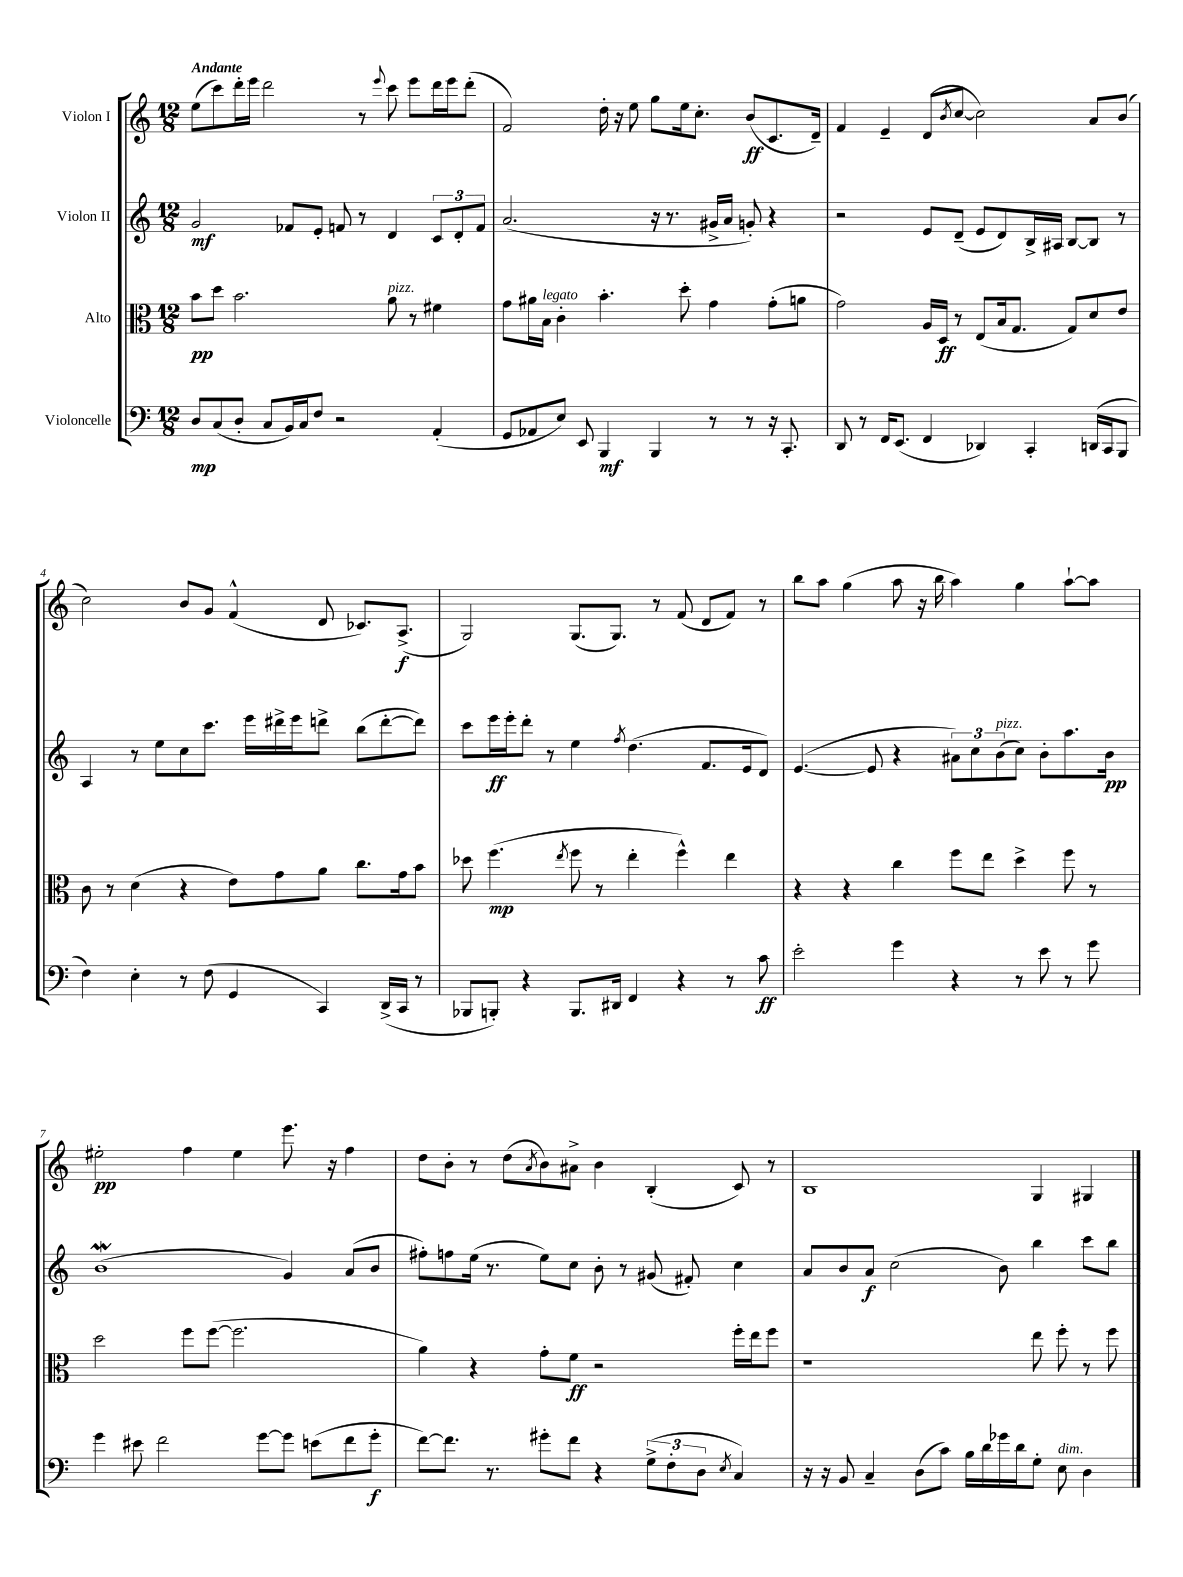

**kern	**kern	**kern	**kern
*staff4	*staff3	*staff2	*staff1
*clefF4	*clefC3	*clefG2	*clefG2
*k[]	*k[]	*k[]	*k[]
*M12/8	*M12/8	*M12/8	*M12/8
8D	8b	2g	(8ee
(8C	8dd	.	8ccc)
8D'	2.b	.	16ddd'
.	.	.	16eee
8C	.	.	2ddd
16BB)	.	8f-	.
16C	.	.	.
8F	.	8e'	.
2r	.	8f	.
.	.	8r	8r
.	.	.	8qqeee
.	8a	4d	8ccc
.	8r	.	8eee
(4AA'	4f#	12c	16ddd
.	.	.	16eee
.	.	12d'	.
.	.	.	(8ddd'
.	.	12f	.
=	=	=	=
8GG	8g	(2.a	2f)
8AA-	16a#	.	.
.	16B	.	.
8E)	4c'	.	.
8EE	.	.	.
4BBB	4.b'	.	16dd'
.	.	.	16r
.	.	.	8ee
4BBB	.	16r	8gg
.	.	8.r	.
.	8dd'	.	16ee
.	.	.	8.cc'
8r	4g	16g#^	.
.	.	16a	.
8r	.	8g')	(8b
16r	(8g'	4r	8.c
8.CC'	.	.	.
.	8a	.	.
.	.	.	16d~)
=	=	=	=
8DD	2g)	2r	4f
8r	.	.	.
16FF	.	.	4e~
(8.EE	.	.	.
4FF	16A	8e	(8d
.	16D	.	.
.	.	.	8qb
.	8r	(8d~	[8cc
4DD-)	(8E	8e	2cc])
.	16B	8d)	.
.	8.G	.	.
4CC'	.	16B^	.
.	.	16A#	.
.	8G)	[8B	.
(16DD	8d	8B]	8a
16CC	.	.	.
8BBB	8e	8r	(8b
=	=	=	=
4F)	8c	4A	2cc)
.	8r	.	.
4E'	(4d	8r	.
.	.	8ee	.
8r	4r	8cc	8b
(8F	.	8.ccc	8g
4GG	8e)	.	(4f^^
.	.	16eee	.
.	8g	16ddd#^	.
.	.	16eee	.
4CC)	8a	8ddd^	8d
.	8.cc	(8bb	8.c-)
(16DD^	.	[8ddd'	.
16CC	16g	.	(8.A^
8r	8b	8ddd])	.
=	=	=	=
8BBB-	8dd-	8ccc	2G)
8BBB')	(4.ff	16eee	.
.	.	16eee'	.
4r	.	8ddd'	.
.	.	8r	.
.	8qee	.	.
8.BBB	8ff	4ee	(8.G
.	8r	.	.
16DD#	.	.	8.G)
.	.	8qff	.
4FF	4ee'	(4.dd	.
.	.	.	8r
4r	4ff^^)	.	(8f
.	.	8.f	8d
8r	4ee	.	8f)
.	.	16e	.
8c	.	8d)	8r
=	=	=	=
2e'	4r	([4.e	8bb
.	.	.	8aa
.	4r	.	(4gg
.	.	8e]	.
4g	4cc	4r	8aa
.	.	.	16r
.	.	.	16bb
4r	8ff	12a#)	4aa)
.	.	12cc	.
.	8ee	.	.
.	.	(12b	.
8r	4dd^	8cc)	4gg
8e	.	8b'	.
8r	8ff	8.aa	[8aa`
8g	8r	.	8aa]
.	.	16b	.
=	=	=	=
4g	2dd	(1b	2ee#'
8e#	.	.	.
2f	.	.	.
.	8ff	.	4ff
.	([8ff	.	.
.	2.ff]	.	4ee#
[8g	.	.	.
8g]	.	4g)	8.eee
(8e	.	.	.
.	.	.	16r
8f	.	(8a	4ff
8g'	.	8b	.
=	=	=	=
[8f)	4a)	8ff#')	8dd
8.f]	.	8ff	8b'
.	4r	(16ee	8r
8.r	.	8.r	.
.	.	.	(8dd
.	.	.	8qa
8g#'	8g'	8ee)	8b)
8f	8f	8cc	8a#^
4r	2r	8b'	4b
.	.	8r	.
(12G^	.	(8g#	(4B'
12F'	.	.	.
.	.	8f#')	.
12D	.	.	.
8qE	.	.	.
4C)	16ff'	4cc	8c)
.	16ee	.	.
.	8ff	.	8r
=	=	=	=
16r	1r	8a	1B
16r	.	.	.
8BB	.	8b	.
4C~	.	8a	.
.	.	(2cc	.
(8D	.	.	.
8c)	.	.	.
16B	.	.	.
16d	.	.	.
16g-	.	8b)	.
16d	.	.	.
8G'	8ee	4bb	4G
8E	8ff'	.	.
4D	8r	8ccc	4G#
.	8ff	8bb	.
==	==	==	==
*-	*-	*-	*-
